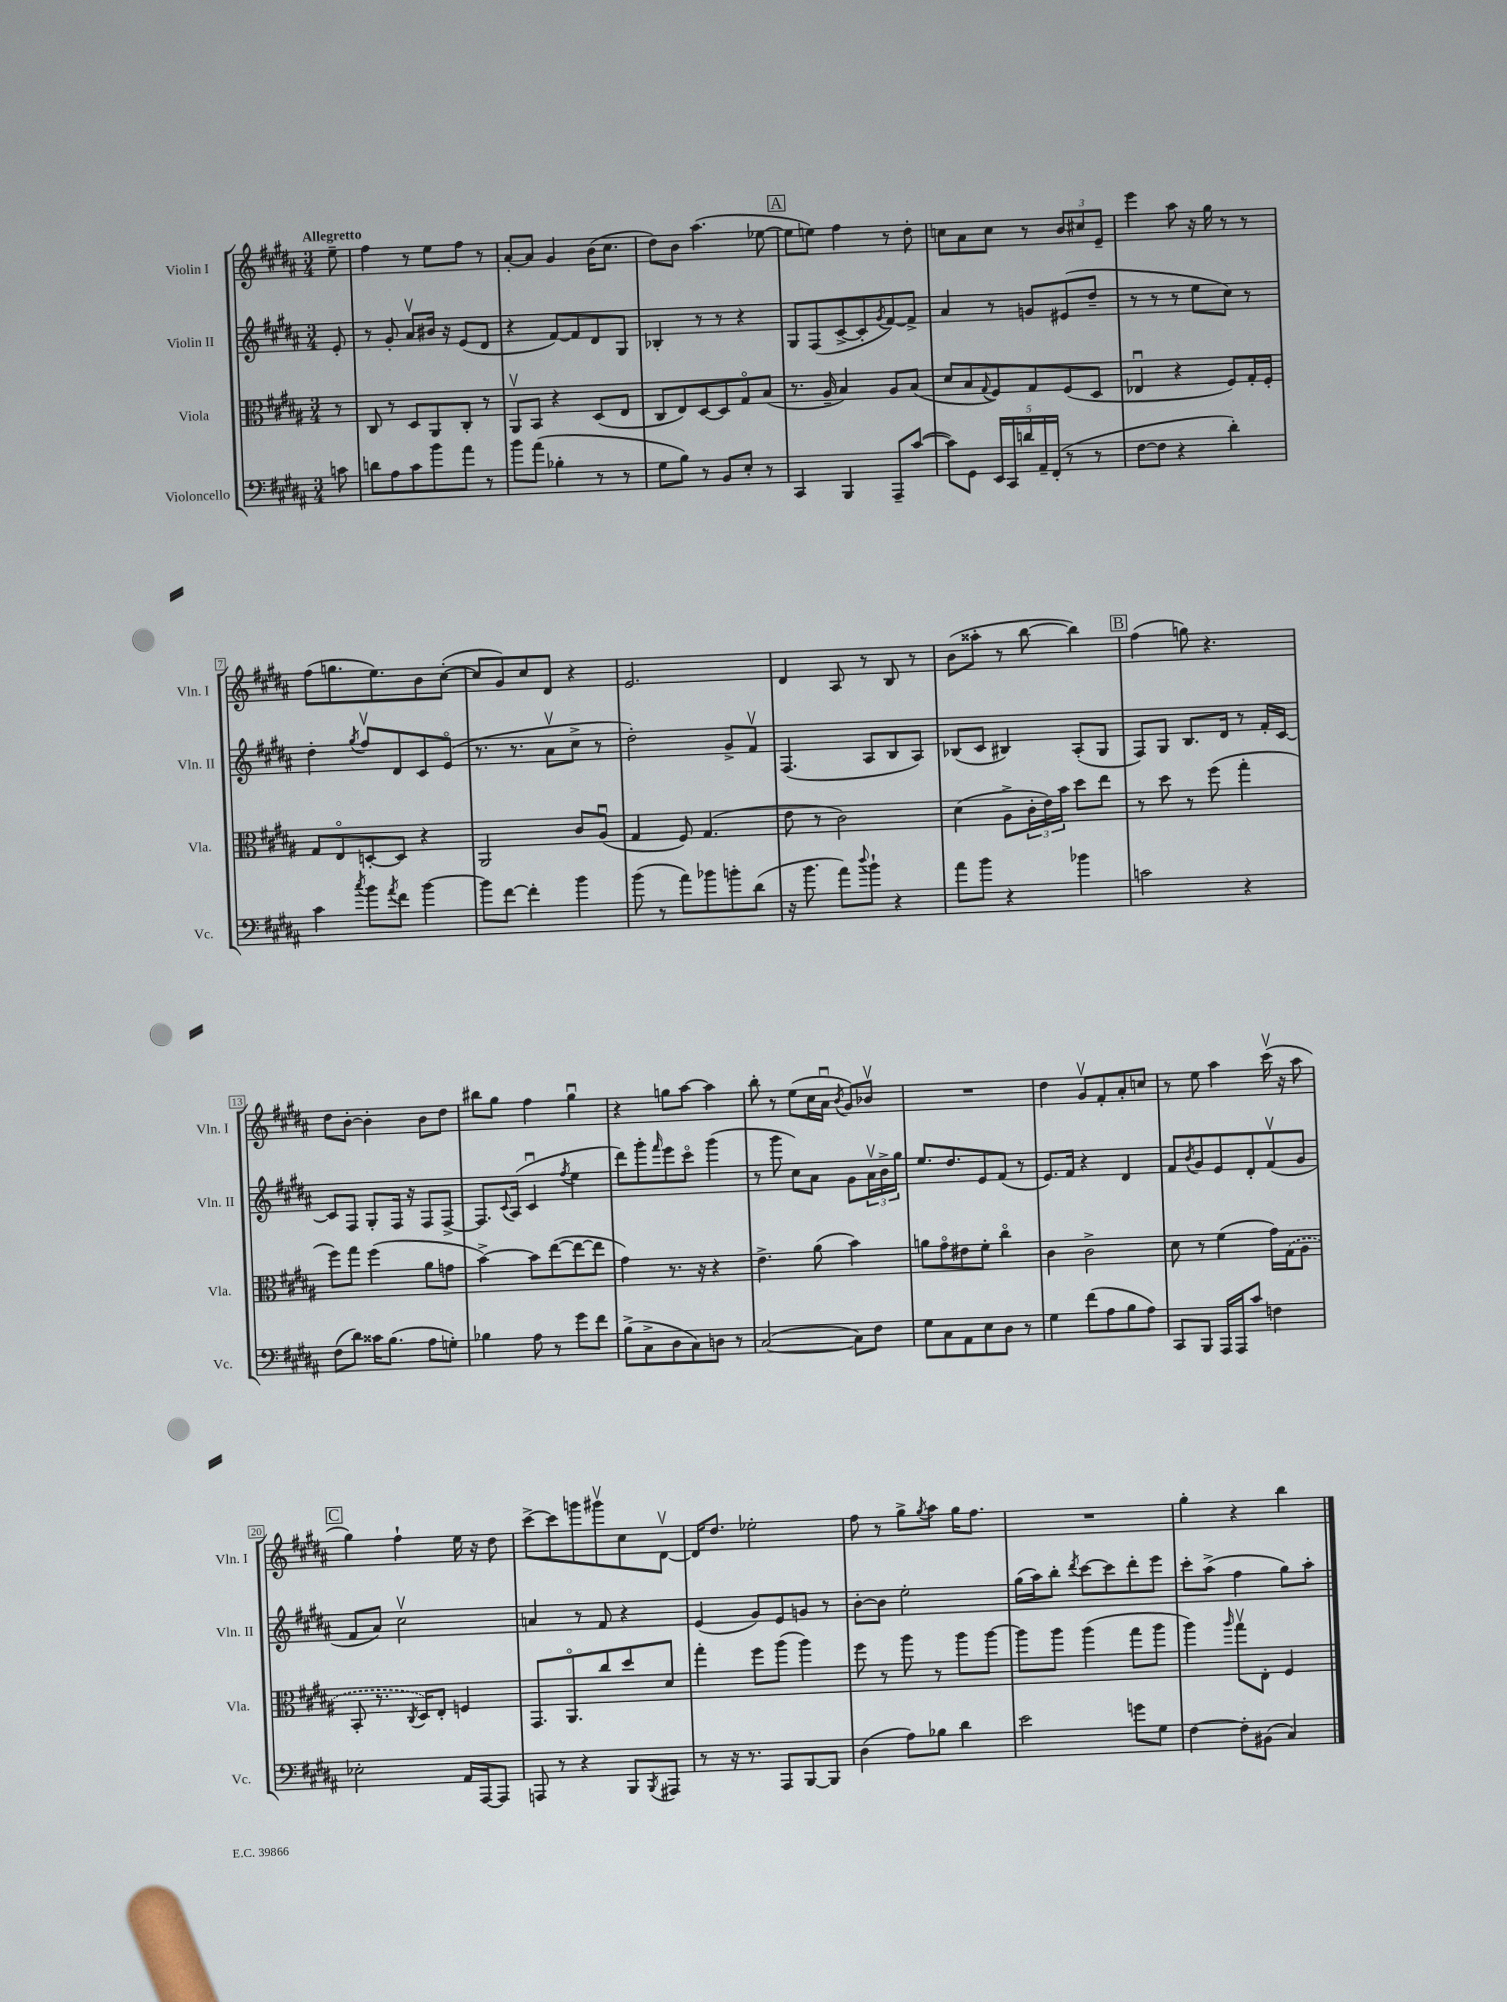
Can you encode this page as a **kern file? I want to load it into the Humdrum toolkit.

**kern	**kern	**kern	**kern
*staff4	*staff3	*staff2	*staff1
*clefF4	*clefC3	*clefG2	*clefG2
*k[f#c#g#d#a#]	*k[f#c#g#d#a#]	*k[f#c#g#d#a#]	*k[f#c#g#d#a#]
*M3/4	*M3/4	*M3/4	*M3/4
8c	8r	8e'	8ee~
=	=	=	=
8d	8C#	8r	4ff#
8A#	8r	8g#'	.
8c#	8D#	8a#v	8r
8b	8AA#	16b#	8ee
.	.	16r	.
8a#	8C#'	(8e	8ff#
8r	8r	8d#	8r
=	=	=	=
8b	8AA#v	4r	[8a#'
(8a#	8BB	.	8a#]
4B-'	4r	[8f#)	4g#
.	.	8f#]	.
8r	(8D#	8d#	(16b
.	.	.	8.cc#
8r	8E	8G#	.
=	=	=	=
8G#	8C#	4B-'	8dd#)
8B)	8E)	.	8b
8r	[8D#	8r	(4.aa#
8BB	8D#]	8r	.
8E'	8G#o	4r	.
8r	(8B	.	[8ee-
=	=	=	=
4CC#	8.r	8G#	8ee-]
.	.	(8F#	8ee)
.	16A#~	.	.
4BBB	4B)	[8c#^	4ff#
.	.	8c#']	.
.	.	8qg#	.
8AAA#~	8A#	[8f#)	8r
([8c#	(8B	8f#^]	8dd#'
=	=	=	=
8c#])	8d#	4a#	8cc
8GG#	8B	.	8a#
.	8qqG#	.	.
20EE	8F#)	8r	8cc
20CC#	.	.	.
20d	.	.	.
.	8G#	8g	8r
20AA#~	.	.	.
(20FF#'	.	.	.
8r	(8F#	(8e#	12b
.	.	.	12cc#
8r	8D#	8dd#~	.
.	.	.	12e~
=	=	=	=
[8F#	4E-u	8r	4eee
8F#]	.	8r	.
4r	4r	8r	8aa#
.	.	8ee	16r
.	.	.	16gg#
4d#')	8F#)	8cc#)	8r
.	16G#'	8r	8r
.	16F#'	.	.
=	=	=	=
4c#	8G#	4dd#'	(8ff#
.	8Eo	.	8.gg
8qcc#	.	8qgg#	.
8b	[8D'	8ff#v	.
.	.	.	8.ee)
8qa#	.	.	.
8f#	8D]	8d#	.
[4b	4r	8c#	8b
.	.	(8eo	([8cc#'
=	=	=	=
8b]	2AA#	8.r	8cc#]
[8f#	.	.	8g#)
.	.	8.r	.
4f#']	.	.	8cc#
.	.	8a#v	8d#
4b	8c#	8cc#^	4r
.	(8A#u	8r	.
=	=	=	=
(8b	4G#	2dd#')	2.e
8r	.	.	.
8a#)	8F#)	.	.
8b-	(4.G#	.	.
8b'	.	8g#^	.
(8d#	.	8f#v	.
=	=	=	=
16r	8e	(4.F#	4d#
8.b	.	.	.
.	8r	.	.
8a#)	2c#)	.	8A#
8qqdd#	.	.	.
8b`	.	8A#	8r
4r	.	8B	8B
.	.	8A#)	8r
=	=	=	=
8a#	(4d#	(8B-	(8b
8b	.	8c#	8aa##'
4r	8A#^	4B#)	8r
.	24c#'	.	[8bb
.	24e)	.	.
.	24b	.	.
4b-	8dd#	(8A#'	4bb])
.	8ee	8G#	.
=	=	=	=
2c	8r	8F#)	(4ff#
.	8dd#	8G#	.
.	8r	8.B	8gg)
.	(8ff#	.	4.r
.	.	16d#	.
4r	4gg#'	8r	.
.	.	16f#'	.
.	.	[16c#	.
=	=	=	=
(8F#	8ff#)	8c#]	8dd#
8d#)	8gg#	8F#	[8b'
16c##	(4ff#	8G#'	4b']
(8.B	.	.	.
.	.	16F#	.
.	.	16r	.
8A#	8a#	8F#	8b
8G')	8g	[8F#^	8dd#
=	=	=	=
4B-	[4b^)	8.F#]	8bb#
.	.	.	8gg#
.	.	8qqc#	.
.	.	(16A#	.
8A#	8b]	4c#u	4ff#
8r	([8ee	.	.
.	.	8qff#	.
8g#	8ee_	4ee	4gg#u
8f#	8ee]	.	.
=	=	=	=
(8B^	4g#)	8ddd#)	4r
8C#^	.	8ggg#'	.
.	.	16qqfff#	.
8D#	8.r	8eee	8gg
8C#)	.	8ccc#o	[8aa#
.	16r	.	.
8D	4r	(4ggg#	4aa#]
8r	.	.	.
=	=	=	=
([2C#	4.e^	8r	8bb'
.	.	8ggg#	8r
.	.	8cc#)	(8ee
.	(8a#	8a#	16cc#
.	.	.	16a#u
.	.	.	8qb
8C#])	4b)	8g#	8g#)
8F#	.	24a#v	8b-v
.	.	24b^	.
.	.	24gg#	.
=	=	=	=
8G#	8a	8.ee	2.r
8C#	8g#o	.	.
.	.	8.dd#	.
8AA#	8e#	.	.
8E	8f#'	8e	.
8D#	4cc#o	(8f#	.
8r	.	8r	.
=	=	=	=
4G#	4c#	8.e)	4dd#
.	.	16f#	.
(8f#	2c#^	4r	8g#v
8A#	.	.	8f#'
8B	.	4d#	8a#'
8A#)	.	.	8cc
=	=	=	=
8CC#	8d#	8f#	8r
.	.	8qb	.
8BBB	8r	8g#	8ee
16AAA#	(4f#	8e	4aa#
16AAA#	.	.	.
8c#	.	8d#'	.
4F	16g#)	(8f#v	(16ccc#v
.	(16G#	.	16r
.	8A#	8g#	8aa#
=	=	=	=
2E-'	8BB'	8f#	4gg#)
.	8.r	8a#)	.
.	.	2cc#v	4ff#`
.	8qC#	.	.
.	16D#)	.	.
.	8E'	.	.
16AA#	4F	.	16ee
[16AAA#	.	.	16r
8AAA#]	.	.	8dd#
=	=	=	=
8AAA	8.GG#	4a	[8ccc#^
8r	.	.	8ccc#]
.	8.AA#o	.	.
4r	.	8r	8ggg
.	8cc#	8f#	8ggg#v
8BBB	8dd#	4r	8cc#
8qBBB	.	.	.
8AAA#	8d#	.	[8d#v
=	=	=	=
8r	4gg#'	(4e	16d#]
.	.	.	8.dd#
16r	.	.	.
8.r	.	.	.
.	8ff#	8g#)	2ee-'
8AAA#	(8aa#	8e	.
[8BBB	4aa#)	8g	.
8BBB]	.	8r	.
=	=	=	=
(4D#	8ff#	[8b'	8ff#
.	8r	8b]	8r
8A#)	8aa#	2ee'	8gg#^
.	.	.	8qgg#
8B-	8r	.	8aa#
4d#	8aa#	.	16gg#
.	.	.	8.ff#
.	[8aa#	.	.
=	=	=	=
2e	8aa#]	(16gg#	2.r
.	.	16aa#)	.
.	8aa#	8bb'	.
.	.	8qddd#	.
.	(4aa#	[8ccc#	.
.	.	8ccc#]	.
8g	8gg#	8ddd#'	.
8G#	8aa#	8eee	.
=	=	=	=
[4F#	4aa#)	8ccc#'	4gg#'
.	.	(8aa#^	.
.	16qqaa#	.	.
8F#']	8gg#v	4ff#	4r
(8BB#	8E'	.	.
4C#)	4F#	8gg#)	4bb
.	.	8aa#'	.
==	==	==	==
*-	*-	*-	*-
